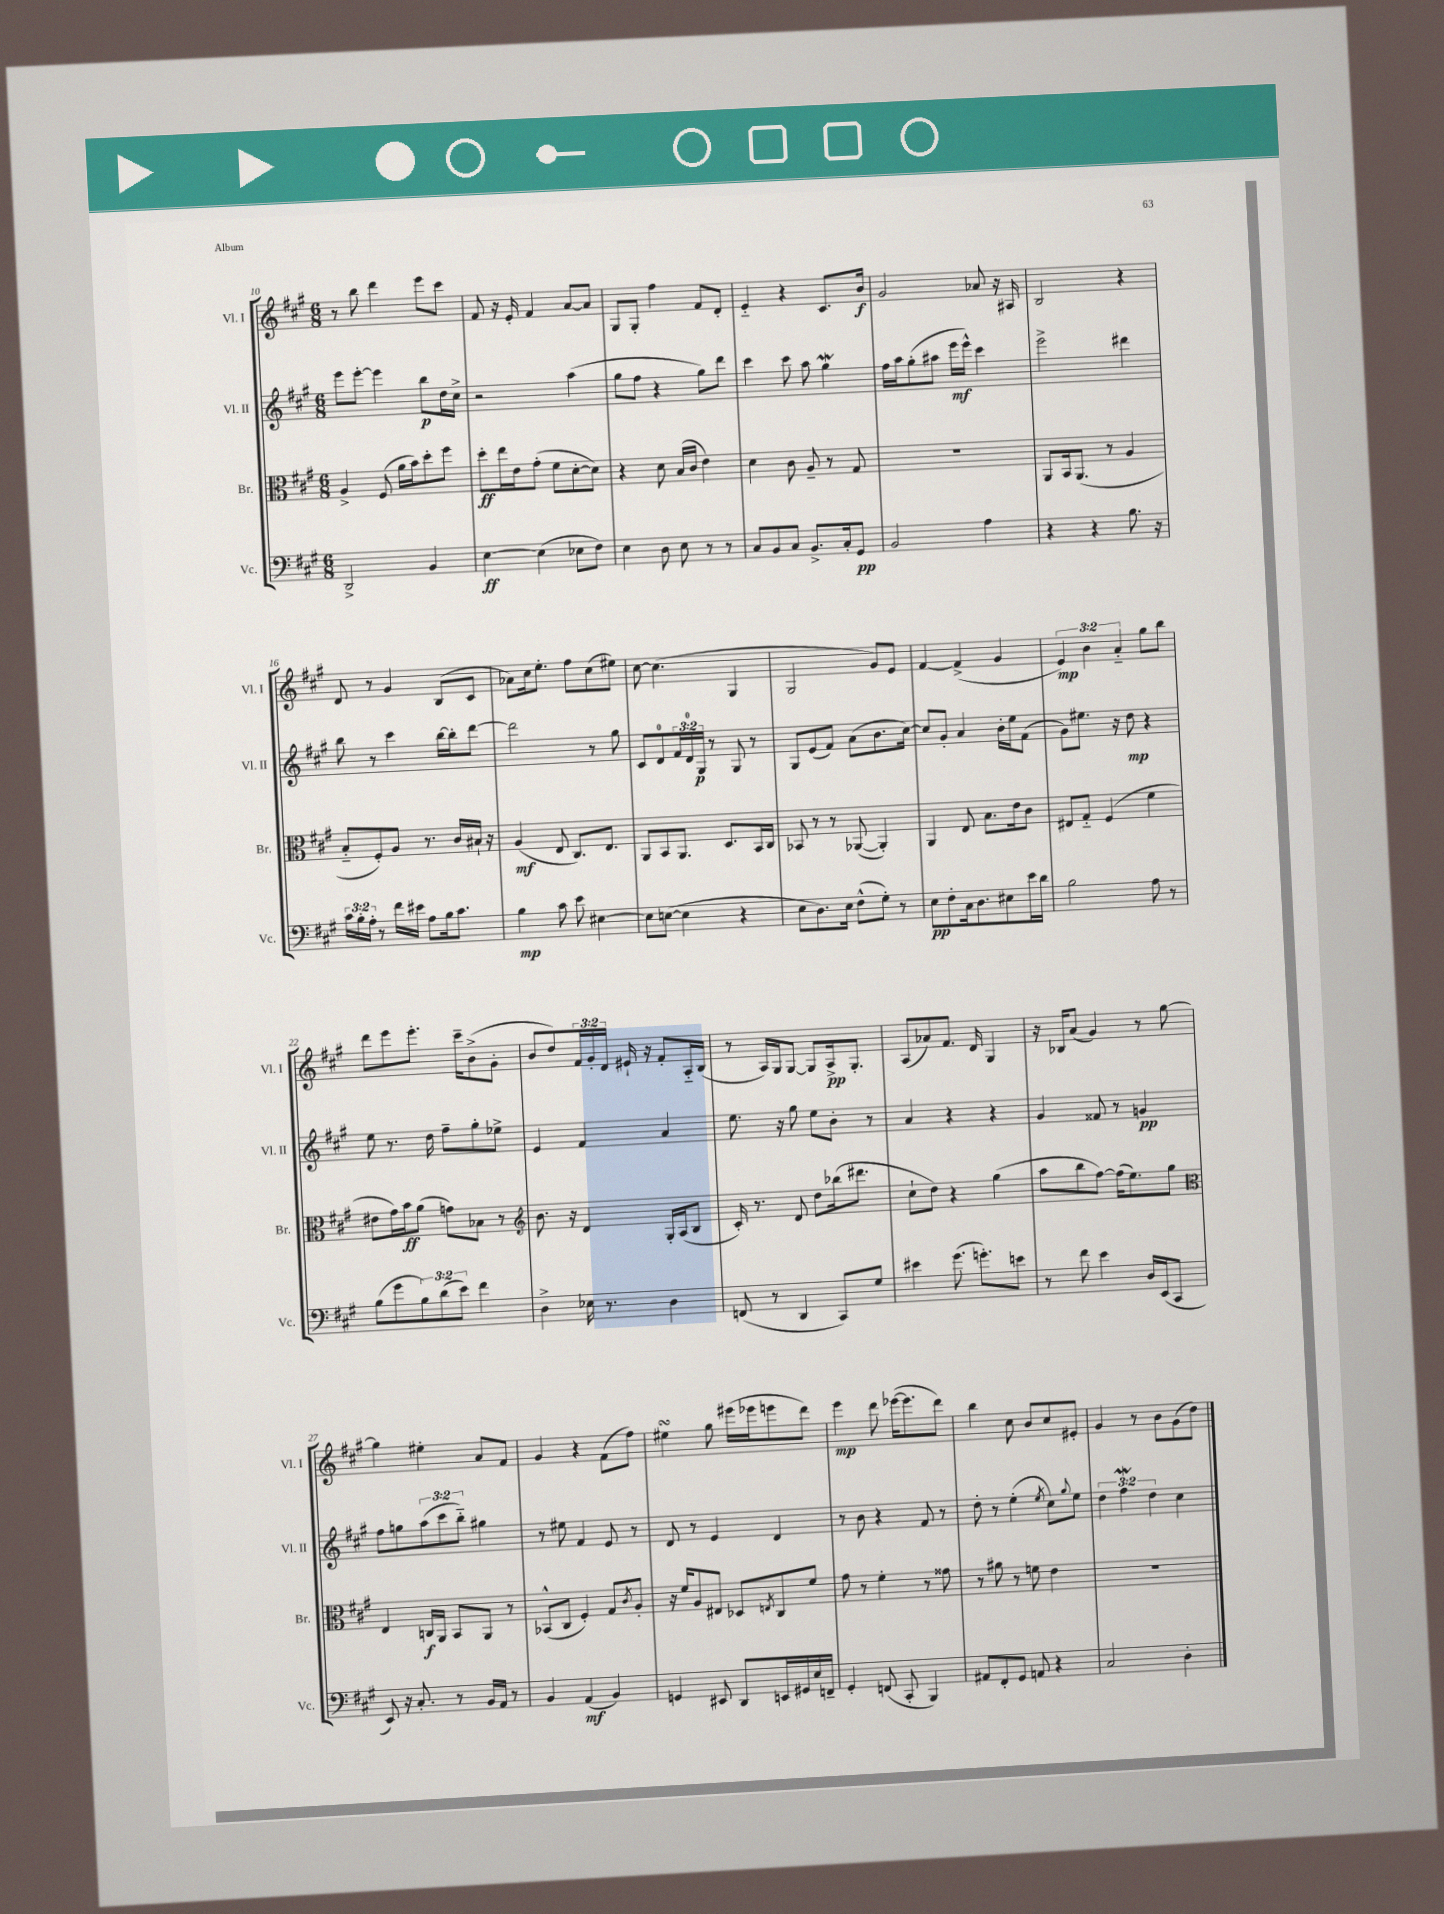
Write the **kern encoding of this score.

**kern	**kern	**kern	**kern
*staff4	*staff3	*staff2	*staff1
*clefF4	*clefC3	*clefG2	*clefG2
*k[f#c#g#]	*k[f#c#g#]	*k[f#c#g#]	*k[f#c#g#]
*M6/8	*M6/8	*M6/8	*M6/8
2DD^/	4A^/	8eee\L	8r
.	.	[8eee'\J	8bb\
.	(8F#/	4eee\]	4ddd\
.	16a\LL	.	.
.	16b\J)	.	.
4BB/	8dd'\	8bb\L	8eee\L
.	8ff#\J	16dd\L	8ccc#\J
.	.	16cc#^\JJ	.
=	=	=	=
[4E\	8dd'\L	2r	8f#/
.	16ee\L	.	16r
.	16e\J	.	16e'/
(4E\]	(8g#'\J	.	4f#/
.	8f#\L	.	.
8E-\L	[8d'\	(4aa\	[8a/L
8F#\J)	8d\]J)	.	8a/]J
=	=	=	=
4E\	4r	8gg#\L	8G#/L
.	.	8ff#\J	8G#'/J
8D\	8d\	4r	4ff#\
8E\	(16B/LL	.	.
.	16c#/JJ	.	.
8r	4e\)	8gg#\L)	8f#/L
8r	.	8ddd\J	8d'/J
=	=	=	=
8C#/L	4d\	4ccc#\	4e'~/
8BB/	.	.	.
8C#/J	8c#\	8ccc#\	4r
8.BB^/L	8A~/	8aa\	.
.	8r	4gg#\	8.c#/L
16C#'/k	.	.	.
8GG#/J	8G#/	.	.
.	.	.	16b/Jk
=	=	=	=
2BB/	2.r	16ff#\LL	2g#/
.	.	16aa\J	.
.	.	(8gg#'\	.
.	.	8aa#\J	.
.	.	16eee\LL	.
.	.	16eee^^\JJ)	.
4A\	.	4ccc#\	8a-/
.	.	.	16r
.	.	.	16A#/
=	=	=	=
4r	8AA/L	2eee^\	2B/
.	16BB/k	.	.
.	(8.AA/J	.	.
4r	.	.	.
.	8r	.	.
8.B\	4A/	4ddd#\	4r
16r	.	.	.
=	=	=	=
24c#\LL	8B'~/L	8bb\	8d/
24B'\	.	.	.
24A'\JJ	.	.	.
8r	8F#'/)	8r	8r
16f#\LL	8A/J	4ccc#\	4g#/
16e#\JJ	.	.	.
8A\L	8.r	.	.
16B\k	.	[16bb\LL	(8B/L
8.c#\J	16c#/LL	16bb'\]J	.
.	16B#`/JJ	[8ddd\J	8c#/J
.	16r	.	.
=	=	=	=
4B\	(4A/	2ddd\]	8a-\L)
.	.	.	16cc#\k
.	.	.	8.ee'\J
8c#\	8E/	.	.
8e\	8.C#/L)	.	8ff#\L
[4E#\	.	8r	(8cc#\
.	8.E/J	.	.
.	.	8gg#\	8ee#\J)
=	=	=	=
8E#\]L	8AA/L	8c#/L	[8cc#\
([8E\J	8BB/	8d/	(4.cc#\]
4E\]	8.AA/J	24f#/L	.
.	.	24d/	.
.	.	24G#/JJ	.
.	.	8r	.
.	8.D/L	.	.
4r	.	8G#/	4G#/
.	16BB/L	8r	.
.	16C#/JJ	.	.
=	=	=	=
8E\L	8BB-/	8G#/L	2G#/
8.D\)	8r	(8e/	.
.	8r	8f#/J)	.
16E\Jk	.	.	.
(8F#^^\L	([8AA-/	(8a\L	.
8G#'\J)	4AA-'/])	8.b\	8g#/L)
8r	.	.	8e/J
.	.	[16cc#\Jk)	.
=	=	=	=
8E\L	4AA/	8cc#/]L	[4f#/
8F#'\	.	8g#'/J	.
16C#\k	8E/	4a/	(4f#^/]
8.D\	.	.	.
.	8.B\L	.	.
8E#\	.	16b'\LL	4g#/
.	16e\k	16ee\J	.
16e\L	8c#\J	(8f#\J	.
16d\JJ	.	.	.
=	=	=	=
2B\	8E#/L	8g#\L)	6e/)
.	8G#'~/J	8.ee#\J	.
.	.	.	6b\
.	(4F#/	.	.
.	.	16r	.
.	.	.	6a'~/
.	.	8dd\	.
8A\	4f#\	4r	8gg#\L
8r	.	.	8bb\J
=	=	=	=
(8B\L	8e#\L	8ee\	8ddd\L
8g#\	16g#\L)	8.r	8eee\
.	16b\J	.	.
12B\)	(8a\J	.	8.eee'\J
.	.	16dd\	.
(12d\	.	.	.
.	8g\L)	8ff#~\L	.
12e\J)	.	.	.
.	.	.	16ccc#~\LK
4f#\	8B-\J	8gg#'\	(8b^\
.	8r	8ee-^\J	8g#'\J
=	=	=	=
*	*clefG2	*	*
4D^\	8.b\	4e/	8b/L
.	.	.	8dd/)
.	16r	.	.
16E-\	4d/	4f#/	24f#/L
.	.	.	24g#'/
8.r	.	.	.
.	.	.	24d/JJ
.	.	.	16e#`/
.	.	.	16r
4D\	16G#'/LL	4a/	8f#'/L
.	(16A/J	.	.
.	8B/J	.	16A'~/L
.	.	.	(16B/JJ
=	=	=	=
(8FF/	16c#'/)	8.ee\	8r
.	8.r	.	.
8r	.	.	16A/LL)
.	.	16r	16G#/J
4DD/	8d/	8gg#\	[8G#/J
.	8dd\L	8ee\L	8G#/]L
8CC#/L)	(16bb-\k	8b'\J	16A^/k
.	8.ddd#\J	.	8.G#'/J
8G#/J	.	8r	.
=	=	=	=
4e#\	8cc#`\L	4a/	(8A/L
.	8dd\J)	.	8a-/)
(8.g#\	4r	4r	8.f#/J
8.g'\L)	.	.	16d/
.	(4gg#\	4r	4G#/
8e\J	.	.	.
=	=	=	=
8r	8aa\L	4g#/	16r
.	.	.	16B-/LK
8f#\	8bb\	.	(8a/J
4e\	[8ff#\J)	8f##/	4g#/)
.	(16ff#\]LK	8r	.
.	8.ee\)	.	.
16D/LL	.	4g/	8r
(16EE/J	.	.	.
8CC#/J	8gg#\J	.	[8gg#\
=	=	=	=
*	*clefC3	*	*
8EE/)	4E/	8ff#\L	4gg#\]
16r	.	8gg\	.
8.C#'/	.	.	.
.	16C/LL	(12aa\	4ee#'\
.	16AA/JJ	.	.
.	.	12ccc#\	.
8r	8BB/L	.	.
.	.	12bb'~\J)	.
16BB/LL	8AA/J	4gg#\	8a/L
16AA/JJ	.	.	.
8r	8r	.	8f#/J
=	=	=	=
4BB/	(8BB-^^/L	8r	4g#/
.	8C#/J	8ee#\	.
(4AA/	4F#'/)	4f#/	4r
4BB/)	8G#/L	8e/	(8f#\L
.	8qc#/	.	.
.	8A'/J	8r	8ff#\J)
=	=	=	=
4GG/	16r	8d/	4ee#\
.	16f#/LK	.	.
.	8A/	8r	.
8EE#/	8E#/J	4e/	8gg#\
8DD/L	8D-/L	.	(16eee#\LL
.	.	.	16eee-\J
.	8qE/	.	.
16EE/L	8C#/	4d/	8eee\
16GG#/	.	.	.
16E/	8f#/J	.	8ddd\J)
16FF~/JJ	.	.	.
=	=	=	=
4GG#'/	8g#\	8r	4eee\
.	8r	8b\	.
(8FF/	4f#'\	4r	8ddd\
8CC#'/	.	.	([16eee-\LK
.	.	.	8.eee-\]
4BBB/)	8r	8f#/	.
.	8g##\	8r	8ddd\J)
=	=	=	=
8AA#/L	8r	8dd'\	4bb\
8FF#'/	8a#\	8r	.
8GG#/J	8r	(4ee'\	8cc#\
8AA/	8f\	.	8b/L
.	.	8qee/	.
4r	4e\	8cc#\L)	8cc#/
.	.	8qqgg#/	.
.	.	8ee\J	8e#'/J
=	=	=	=
2C#/	2.r	6dd\	4g#/
.	.	6ff#\	.
.	.	.	8r
.	.	6dd\	.
.	.	.	8b\L
4D'\	.	4cc#\	(8g#\
.	.	.	8dd\J)
==	==	==	==
*-	*-	*-	*-
